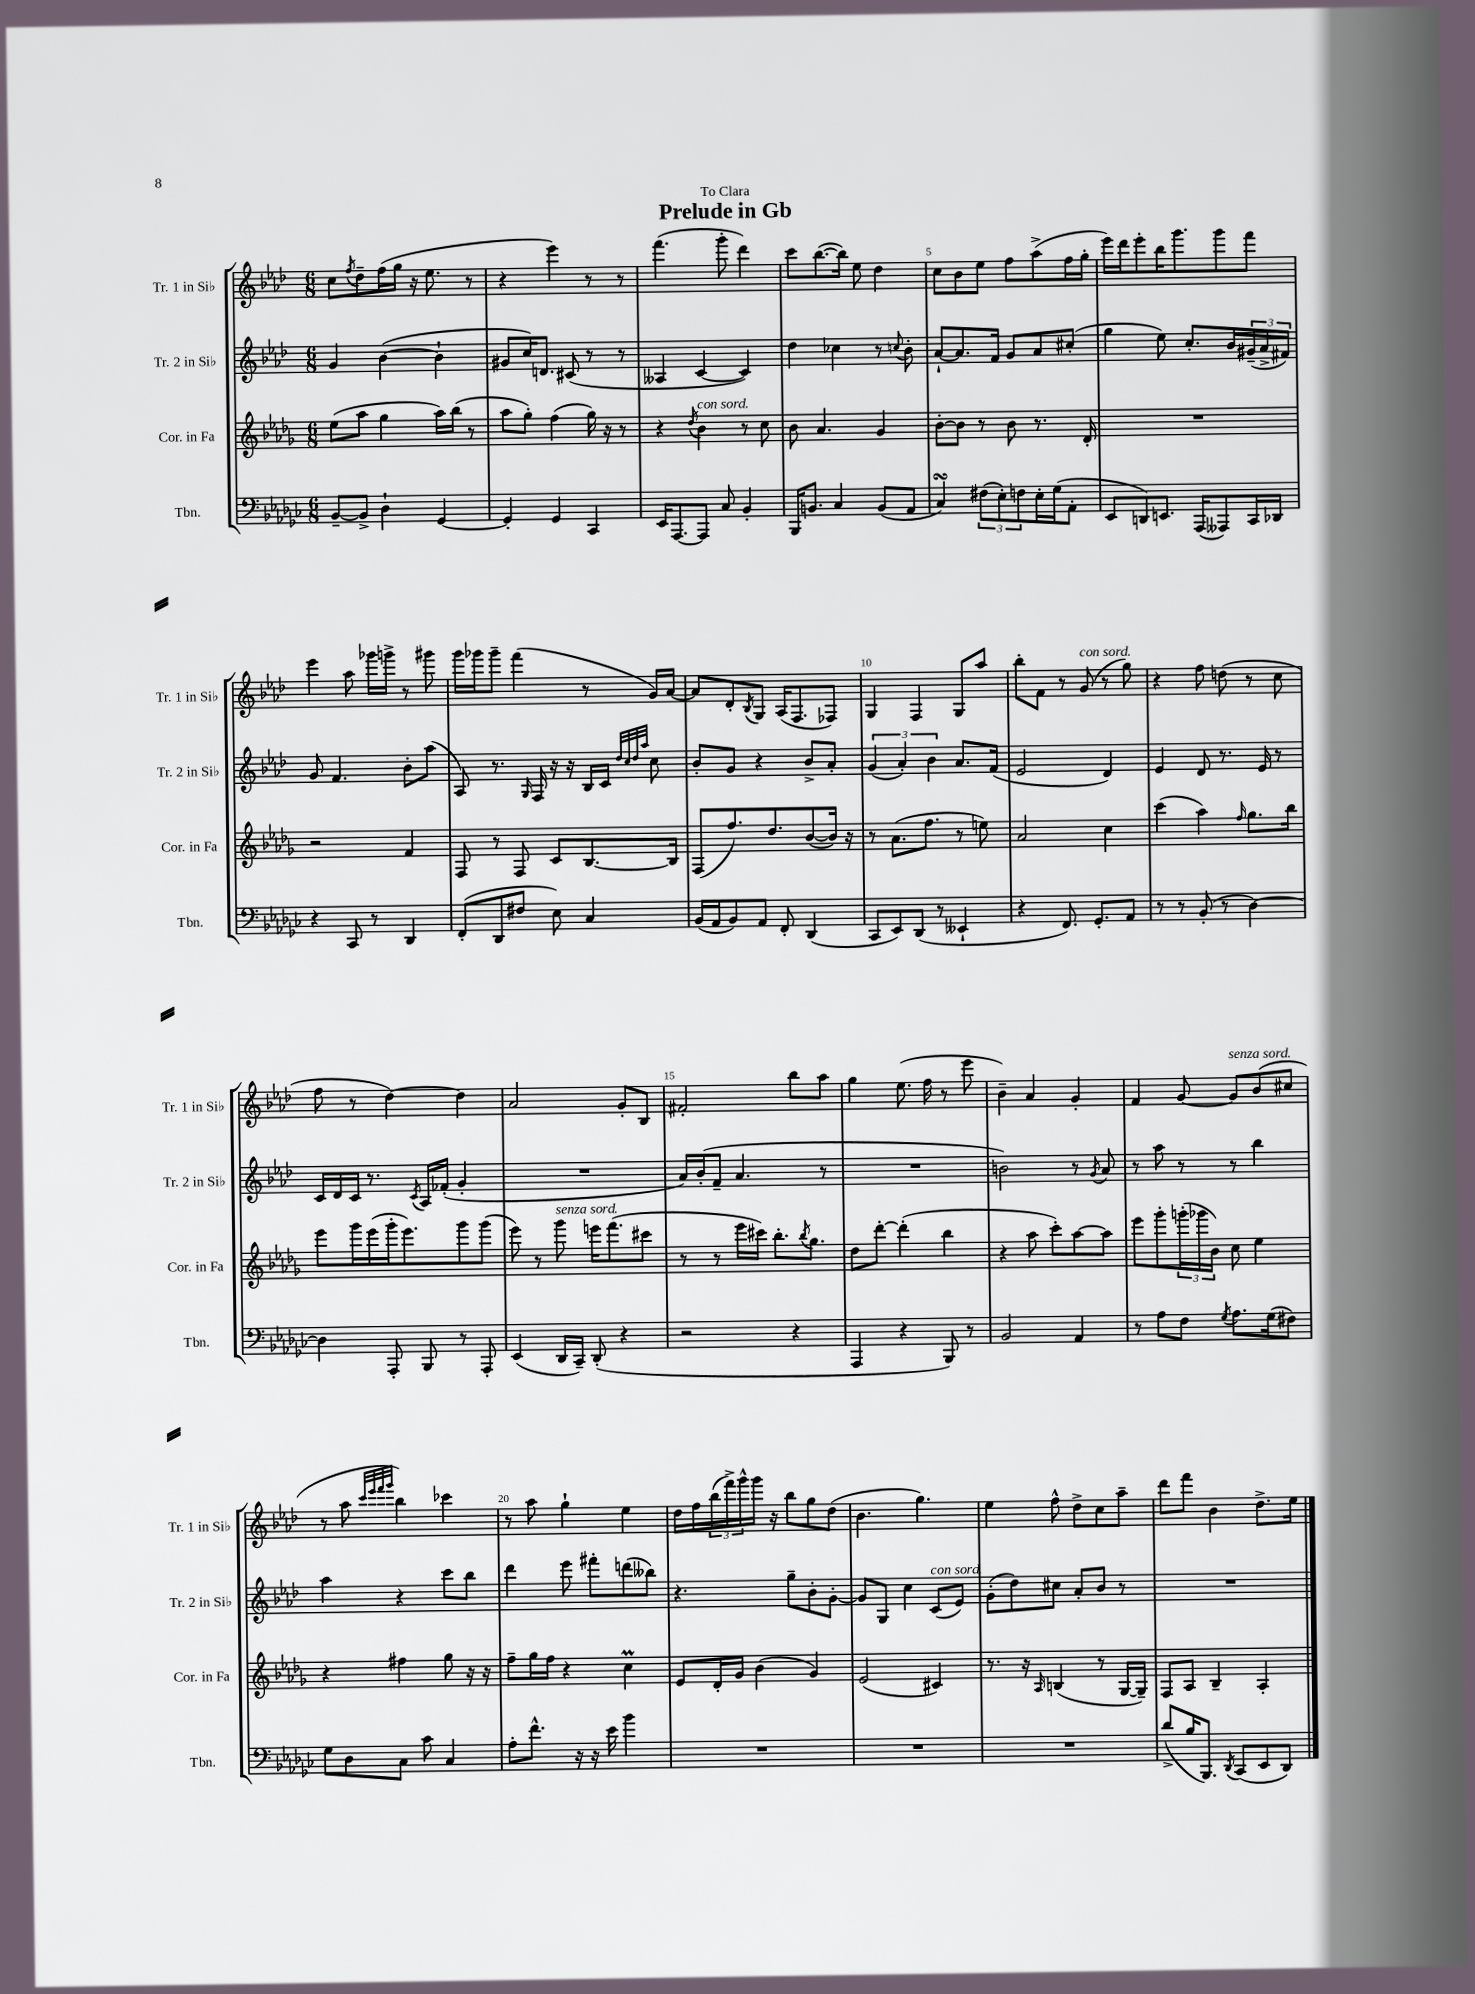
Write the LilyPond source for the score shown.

\header { title = "Prelude in Gb" dedication = "To Clara" }
<<
\new StaffGroup <<
\new Staff = "s0" \with { instrumentName = "Tr. 1 in Sib" shortInstrumentName = "Tr. 1 in Sib" } {
    \clef treble \key aes \major \numericTimeSignature \time 6/8
    c''8 \acciaccatura { f''8 } des''8-- f''16( g''16 r16 ees''8. r8 |
    r4 ees'''4) r8 r8 |
    f'''4.( g'''8-. des'''4) |
    c'''8 bes''8.~( bes''16) ees''8 des''4 |
    c''8 bes'8 ees''8 f''8 aes''8->( f''16 g''16-. |
    ees'''16) des'''16 ees'''8-. bes''16 g'''8. g'''8 f'''8 |
    ees'''4 aes''8 ges'''16 g'''16-> r8 gis'''8 |
    g'''16 ges'''16 ges'''8-- f'''4( r8 g'16) aes'16~ |
    aes'8 des'8-. \acciaccatura { bes8 } g8 aes16( f8. fes8) |
    g4 f4 g8 aes''8 |
    bes''8-. f'8 r8 g'8^\markup { \italic "con sord." }( r8 g''8) |
    r4 f''8 d''8( r8 c''8 |
    f''8 r8 des''4~) des''4 |
    aes'2 g'8-. bes8 |
    fis'2-. bes''8 aes''8 |
    g''4 ees''8.( f''16 r8 ees'''8 |
    bes'4--) aes'4 g'4-. |
    f'4 g'8~ g'8^\markup { \italic "senza sord." } bes'8( cis''8 |
    r8 aes''8 \grace { c'''32 ees'''32 f'''32 g'''32 } bes''4) ces'''4 |
    r8 aes''8 g''4-! ees''4 |
    des''16 f''16 \tuplet 3/2 { bes''16( f'''16->) g'''16-^ } g'''16 r16 bes''8 g''8 des''8( |
    bes'4. g''4.) |
    ees''4 f''8-^ des''8-> c''8 aes''8-- |
    des'''8 f'''8 bes'4 des''8.-> ees''16 \bar "|." |
}
\new Staff = "s1" \with { instrumentName = "Tr. 2 in Sib" shortInstrumentName = "Tr. 2 in Sib" } {
    \clef treble \key aes \major \numericTimeSignature \time 6/8
    g'4 bes'4~( bes'4-! |
    gis'8 c''16) d'8. cis'8( r8 r8 |
    aeses4 c'4~ c'4) |
    des''4 ces''4 r8 \appoggiatura { c''8 } bes'8-. |
    aes'8~-! aes'8. f'16 g'8 aes'8 cis''8-.( |
    g''4 ees''8) c''8.-. bes'16 \tuplet 3/2 { gis'16--( aes'16-> fis'16) } |
    g'8 f'4. bes'8-. aes''8( |
    aes8) r8. \grace { g16 } f16 r16 r16 bes16 c'16 \grace { des''32 c''32 des''32 aes''32 } c''8 |
    bes'8-. g'8 r4 bes'8-> aes'8-. |
    \tuplet 3/2 { g'4( aes'4-.) bes'4 } aes'8. f'16( |
    ees'2 des'4) |
    ees'4 des'8 r8. ees'16 r8 |
    c'16 des'16 c'16 r8. \acciaccatura { c'8 } aes16 fes'16-.( g'4-. |
    R2. |
    aes'16) bes'16-.( f'8-- aes'4. r8 |
    R2. |
    b'2) r8 \acciaccatura { g'8 } aes'8 |
    r8 aes''8 r8 r8 bes''4 |
    aes''4 r4 c'''8 bes''8 |
    des'''4 ees'''8 fis'''8-. d'''8( beses''8) |
    r4. g''8-- bes'8-. g'8~-. |
    g'8 g8 c''4 c'8^\markup { \italic "con sord." }( ees'8) |
    g'8-.( des''8) cis''8 aes'8-. bes'8 r8 |
    R2. \bar "|." |
}
\new Staff = "s2" \with { instrumentName = "Cor. in Fa" shortInstrumentName = "Cor. in Fa" } {
    \clef treble \key des \major \numericTimeSignature \time 6/8
    ees''8( aes''8 ges''4 aes''16) bes''16( r8 |
    aes''8 ges''8-.) f''4( ges''16) r16 r8 |
    r4 \acciaccatura { des''8 } bes'4^\markup { \italic "con sord." } r8 c''8 |
    bes'8 aes'4. ges'4 |
    bes'8~-. bes'8 r8 bes'8 r8. des'16-. |
    R2. |
    r2 f'4 |
    f8 r8 f8 c'8 bes8.~ bes16 |
    f8( f''8.) des''8. bes'8~( bes'16) r16 |
    r8 aes'8.( f''8. r8 e''8) |
    aes'2 c''4 |
    c'''4( aes''4) \grace { f''16 } ges''8. bes''16 |
    ees'''8 ges'''16 ees'''16( ges'''16-. ees'''8.) ges'''8 ges'''8( |
    ees'''8) r8 ges'''8^\markup { \italic "senza sord." } e'''16 f'''8.( cis'''8 |
    r8 r8 ees'''16 cis'''16) bes''8.-. \acciaccatura { bes''8 } ges''8. |
    des''8 des'''8~-. des'''4-.( bes''4 |
    r4 aes''8 c'''8-.) aes''8~ aes''8 |
    ees'''8 ges'''8-. \tuplet 3/2 { g'''16-.( ges'''16 bes'16) } c''8 ees''4 |
    r4 fis''4 ges''8 r16 r16 |
    f''8-- ges''16 f''16 r4 c''4\prall |
    ees'8 des'16-. ges'16 bes'4( ges'4) |
    ees'2( cis'4) |
    r8. r16 \grace { aes16 } b4( r8 ges16~ ges16--) |
    f8 aes8 bes4-- aes4-. \bar "|." |
}
\new Staff = "s3" \with { instrumentName = "Tbn." shortInstrumentName = "Tbn." } {
    \clef bass \key ges \major \numericTimeSignature \time 6/8
    bes,8~-- bes,8-> des4-! ges,4~ |
    ges,4-. ges,4 ces,4 |
    ees,16 aes,,8.~ aes,,8 ces8 bes,4-. |
    bes,,16 b,8. ces4 b,8( aes,8 |
    ces4\turn) \tuplet 3/2 { fis8( ees8-.) f8 } ees16-. ges16( aes,8-. |
    ees,8 d,8) e,8. aes,,16( aeses,,8) ces,16 des,16 |
    r4 ces,8 r8 des,4 |
    f,8-.( des,8 fis8 ees8) ces4 |
    bes,16( aes,16 bes,8) aes,8 f,8-. des,4( |
    ces,8 ees,8) des,8( r8 eeses,4-! |
    r4 f,8.) ges,8.-. aes,8 |
    r8 r8 bes,8-.( r8 des4~) |
    des4 aes,,8-. bes,,8 r8 aes,,8-. |
    ees,4( des,16 ces,16--) des,8-.( r4 |
    r2 r4 |
    aes,,4 r4 bes,,8) r8 |
    bes,2 aes,4 |
    r8 aes8 f8 \acciaccatura { ges8 } aes8. ges16( fis8) |
    ges8 des8 ces8 ces'8 ces4 |
    aes8-. f'8.-^ r16 r16 ees'16 bes'4 |
    R2. |
    R2. |
    R2. |
    des'8->( bes16 bes,,8.) \acciaccatura { des,8 } ces,8( ees,8 des,8) \bar "|." |
}
>>
>>
\layout { \context { \Score \override BarNumber.break-visibility = ##(#f #t #t) barNumberVisibility = #(every-nth-bar-number-visible 5) } }
